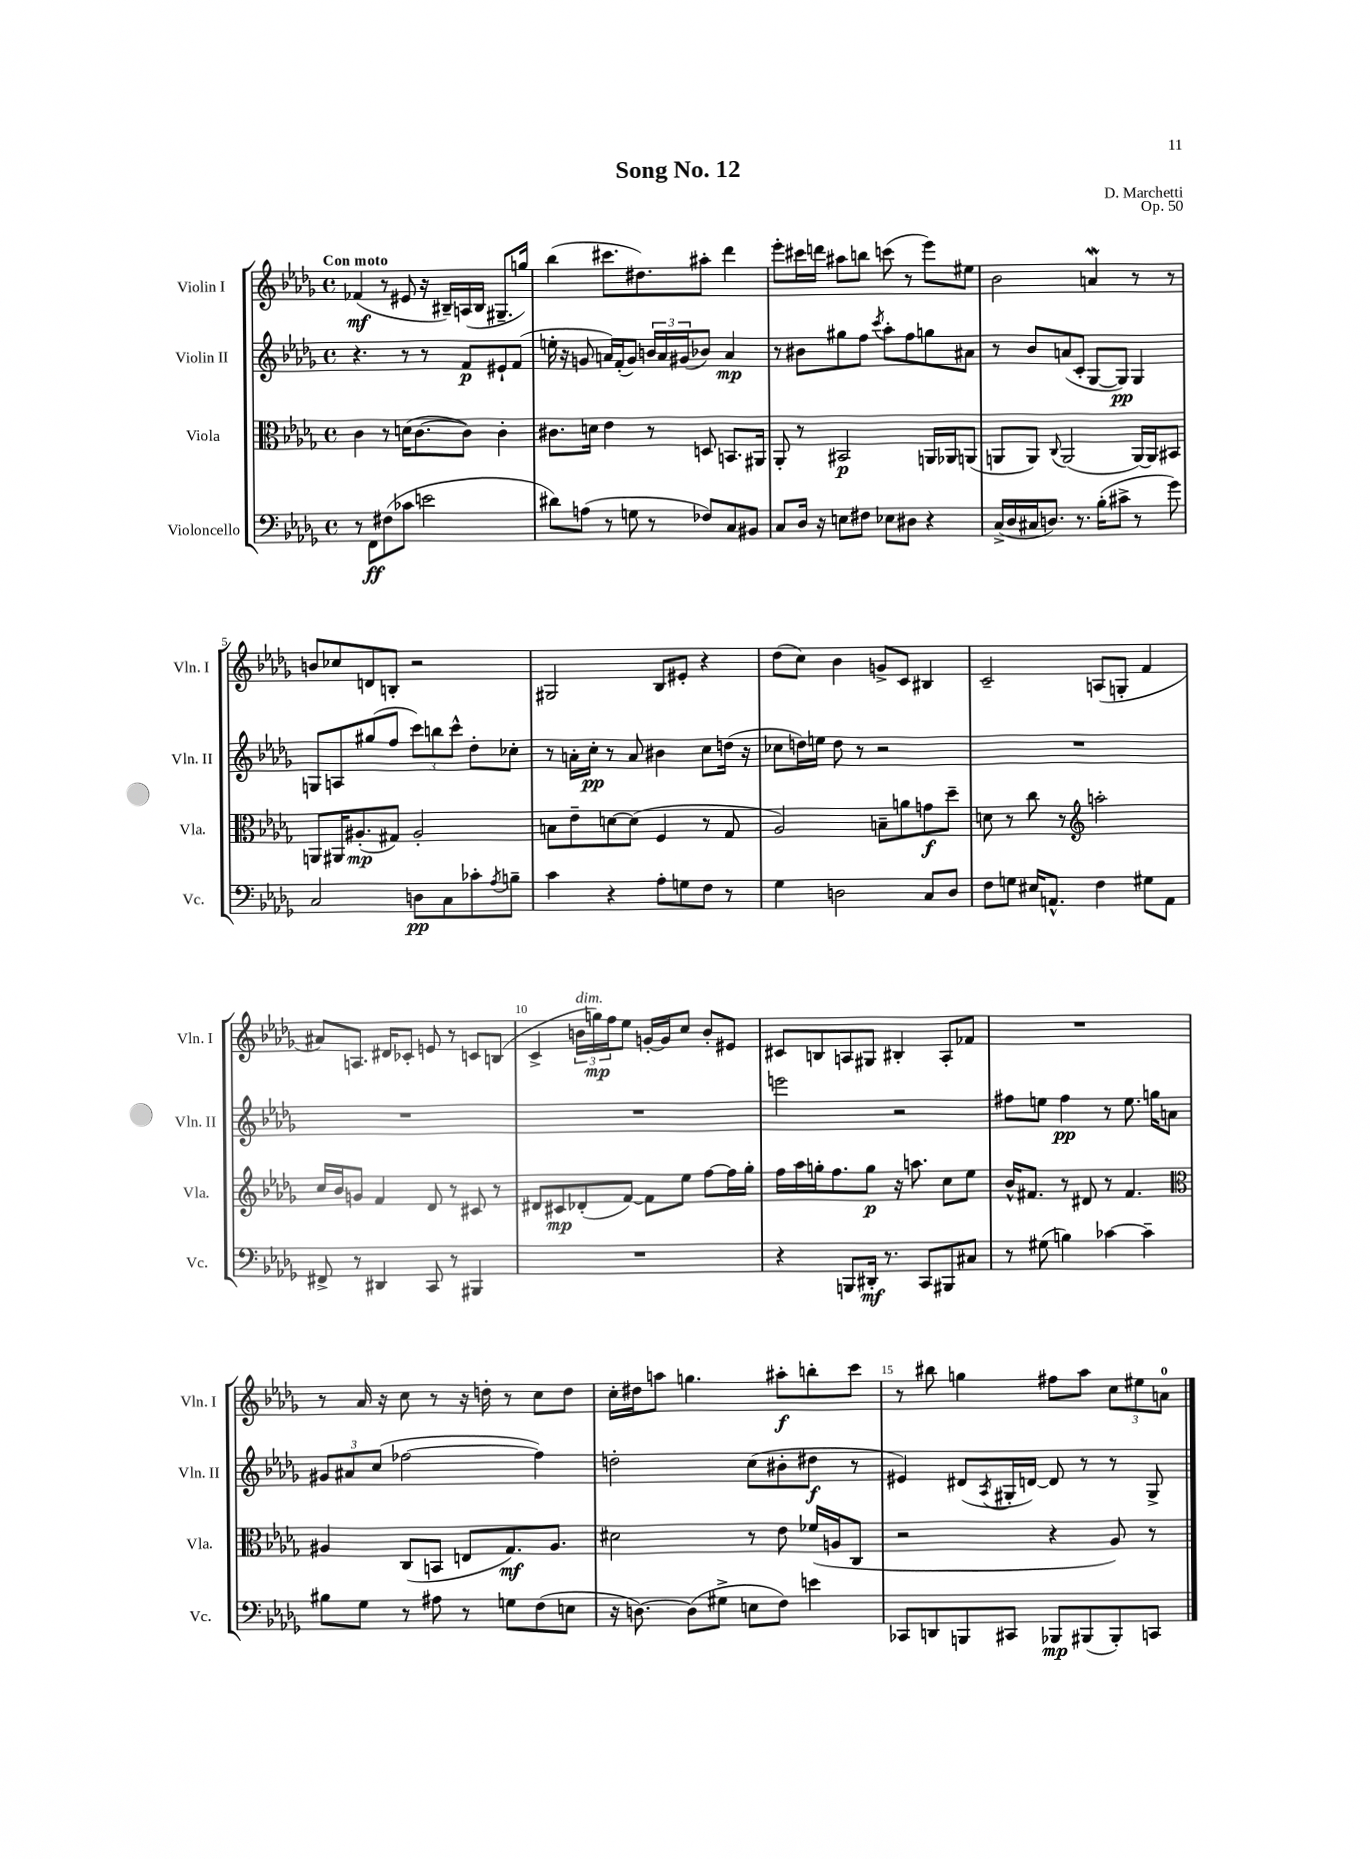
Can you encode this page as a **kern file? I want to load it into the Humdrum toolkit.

**kern	**dynam	**kern	**dynam	**kern	**dynam	**kern	**dynam
*part4	*part4	*part3	*part3	*part2	*part2	*part1	*part1
*staff4	*staff4	*staff3	*staff3	*staff2	*staff2	*staff1	*staff1
*I"Violoncello	*	*I"Viola	*	*I"Violin II	*	*I"Violin I	*
*I'Vc.	*	*I'Vla.	*	*I'Vln. II	*	*I'Vln. I	*
*clefF4	*	*clefC3	*	*clefG2	*	*clefG2	*
*k[b-e-a-d-g-]	*	*k[b-e-a-d-g-]	*	*k[b-e-a-d-g-]	*	*k[b-e-a-d-g-]	*
*M4/4	*	*M4/4	*	*M4/4	*	*M4/4	*
*met(c)	*	*met(c)	*	*met(c)	*	*met(c)	*
=1	=1	=1	=1	=1	=1	=1	=1
!	!	!	!	!	!	!LO:TX:a:B:t=Con moto	!
8r	.	4c\	.	4.r	.	(4f-X/	mf
8FF\L	ff	.	.	.	.	.	.
(8F#X\	.	8r	.	.	.	8r	.
8c-X\J	.	(16dn\KL	.	8r	.	8e#X/	.
.	.	[8.c\	.	.	.	.	.
2en\	.	.	.	8r	.	16r	.
.	.	.	.	.	.	16B#X~/LL)	.
.	.	8c\J])	.	8f/L	p	(16An/	.
.	.	.	.	.	.	16B#/JJ	.
.	.	4c'\	.	8e#X`/	.	8.G#X~/L	.
.	.	.	.	(8f/J	.	.	.
.	.	.	.	.	.	16ggn/Jk)	.
=2	=2	=2	=2	=2	=2	=2	=2
8d#X\L)	.	8.c#X\L	.	16een'\	.	(4bb-\	.
.	.	.	.	16r	.	.	.
(8An\J	.	.	.	8gn/	.	.	.
.	.	16dn\Jk	.	.	.	.	.
8r	.	4e-\	.	16an/LL)	.	8.ccc#X\L	.
.	.	.	.	(16f'/J	.	.	.
8Gn\	.	.	.	8g/J)	.	.	.
.	.	.	.	.	.	8.dd#X\)	.
8r	.	8r	.	24bn/LL	.	.	.
.	.	.	.	24a/	.	.	.
.	.	.	.	(24g#X/J	.	.	.
8F-X/L)	.	8Dn/	.	8b-X/J)	.	8aa#X'\J	.
8C/	.	8.BBn/L	.	4a/	mp	4ddd-\	.
8BB#X/J	.	.	.	.	.	.	.
.	.	16AA#X/Jk	.	.	.	.	.
=3	=3	=3	=3	=3	=3	=3	=3
8C/L	.	8AA-'/	.	8r	.	8eee-'\L	.
16D-/Jk	.	8r	.	8b#X\L	.	16ccc#X\L	.
16r	.	.	.	.	.	16dddn\JJ	.
8En\L	.	2BB#X/	p	8gg#X\	.	8aa#X\L	.
8F#X\J	.	.	.	8ff\J	.	8bbn\J	.
.	.	.	.	8qccc/	.	.	.
8E-X\L	.	.	.	8aa-'\L	.	(8cccn\	.
8D#X\J	.	.	.	8ff\	.	8r	.
4r	.	16AAn/LL	.	8ggn\	.	8eee-\L)	.
.	.	16AA-X/J	.	.	.	.	.
.	.	(8AAn/J	.	8a#X\J	.	8ee#X\J	.
=4	=4	=4	=4	=4	=4	=4	=4
(16C^/LL	.	8AAn/L	.	8r	.	2b-\	.
16D-/	.	.	.	.	.	.	.
16C#X/J	.	8AA/J)	.	8b-/L	.	.	.
8.Dn/J)	.	.	.	.	.	.	.
.	.	8qqC/	.	.	.	.	.
.	.	(2AA/	.	(8an/	.	.	.
8.r	.	.	.	8c'/J	.	.	.
.	.	.	.	[8G-/L	.	4anW/	.
(16B-'\KL	.	.	.	.	.	.	.
8c#X^\J	.	.	.	8G-/J])	pp	.	.
8r	.	[16AA/LL)	.	4G-/	.	8r	.
.	.	16AA/J]	.	.	.	.	.
8g-\)	.	8BB#X/J	.	.	.	8r	.
!!LO:LB:g=z
=5	=5	=5	=5	=5	=5	=5	=5
2C/	.	8AAn/L	.	8Gn/L	.	8bn/L	.
.	.	16AA#X/K	.	8An/	.	8cc-X/	.
.	.	(8.A#X'/	mp	.	.	.	.
.	.	.	.	(8gg#X/	.	8dn/	.
.	.	8G#X/J)	.	8ff/J	.	8Bn'/J	.
8Dn\L	pp	2A#'/	.	12ccc\L)	.	2r	.
.	.	.	.	12bbn\	.	.	.
8C\	.	.	.	.	.	.	.
.	.	.	.	12ccc^^\J	.	.	.
8c-X'\	.	.	.	8dd-'\L	.	.	.
8qA-/	.	.	.	.	.	.	.
8Bn~\J	.	.	.	8cc-X'\J	.	.	.
=6	=6	=6	=6	=6	=6	=6	=6
4c\	.	8Bn\L	.	8r	.	2G#X/	.
.	.	8e-~\	.	16an'\LL	.	.	.
.	.	.	.	16cc'\JJ	pp	.	.
4r	.	[8dn\	.	8r	.	.	.
.	.	(8d\J]	.	8a/	.	.	.
8A-'\L	.	4F/	.	4b#X\	.	8B-/L	.
8Gn\	.	.	.	.	.	8e#X'/J	.
8F\J	.	8r	.	8cc\L	.	4r	.
8r	.	8G-/	.	(16ddn\Jk	.	.	.
.	.	.	.	16r	.	.	.
=7	=7	=7	=7	=7	=7	=7	=7
4G-\	.	2A-/)	.	8cc-X\L	.	(8dd-\L	.
.	.	.	.	16ddn\L)	.	8cc\J)	.
.	.	.	.	16een\JJ	.	.	.
2Dn\	.	.	.	8dd\	.	4b-\	.
.	.	.	.	8r	.	.	.
.	.	8Bn~\L	.	2r	.	8gn^/L	.
.	.	8an\	.	.	.	8c/J	.
8C/L	.	8gn\	f	.	.	4B#X/	.
8D/J	.	8dd-~\J	.	.	.	.	.
=8	=8	=8	=8	=8	=8	=8	=8
8F\L	.	8dn\	.	1r	.	2c~/	.
8Gn\J	.	8r	.	.	.	.	.
16E#X/KL	.	8cc\	.	.	.	.	.
8.AAn^^/J	.	.	.	.	.	.	.
.	.	8r	.	.	.	.	.
*	*	*clefG2	*	*	*	*	*
4F\	.	2aan'\	.	.	.	(8An/L	.
.	.	.	.	.	.	8Gn'/J	.
8G#X\L	.	.	.	.	.	4f/	.
8AA\J	.	.	.	.	.	.	.
!!LO:LB:g=z
=9	=9	=9	=9	=9	=9	=9	=9
8FF#X^/	.	16cc/LL	.	1r	.	8a#X/L)	.
.	.	16b-/J	.	.	.	.	.
8r	.	8gn/J	.	.	.	8.An/J	.
4DD#X/	.	4f/	.	.	.	.	.
.	.	.	.	.	.	16d#X/KL	.
.	.	.	.	.	.	8c-X'/J	.
8CC/	.	8d-/	.	.	.	8en/	.
8r	.	8r	.	.	.	8r	.
4BBB#X/	.	8c#X/	.	.	.	8cn/L	.
.	.	8r	.	.	.	(8Bn/J	.
=10	=10	=10	=10	=10	=10	=10	=10
1r	.	8d#X/L	.	1r	.	4c^/	.
.	.	8c#X/	mp	.	.	.	.
!	!	!	!	!	!	!LO:TX:a:i:t=dim.	!
.	.	(8d-X'/	.	.	.	24bn\LL	.
.	.	.	.	.	.	24ggn\)	mp
.	.	.	.	.	.	24ff\J	.
.	.	[8f/J)	.	.	.	8ee-\J	.
.	.	8f\L]	.	.	.	[16gn'/LL	.
.	.	.	.	.	.	16g/J]	.
.	.	8ee-\J	.	.	.	8cc/J	.
.	.	[8ff\L	.	.	.	8b'/L	.
.	.	16ff\L]	.	.	.	8e#X/J	.
.	.	16gg-'\JJ	.	.	.	.	.
=11	=11	=11	=11	=11	=11	=11	=11
4r	.	16ff\LL	.	2eeen\	.	8c#X/L	.
.	.	16aa-\	.	.	.	.	.
.	.	16ggn'\J	.	.	.	8Bn/	.
.	.	8.ff\	.	.	.	.	.
8BBBn/L	.	.	.	.	.	8An/	.
16DD#X'/Jk	mf	8gg\J	p	.	.	8G#X/J	.
8.r	.	.	.	.	.	.	.
.	.	16r	.	2r	.	4B#X'/	.
.	.	8.aan\	.	.	.	.	.
8CC/L	.	.	.	.	.	.	.
8BBB#X/	.	8cc\L	.	.	.	8A'/L	.
8C#X/J	.	8ee-\J	.	.	.	8f-X/J	.
=12	=12	=12	=12	=12	=12	=12	=12
8r	.	16b-^^/KL	.	8ff#X\L	.	1r	.
.	.	8.f#X/J	.	.	.	.	.
(8G#X\	.	.	.	8een\J	.	.	.
4Bn\)	.	8r	.	4ff#\	pp	.	.
.	.	8d#X/	.	.	.	.	.
[4c-X\	.	8r	.	8r	.	.	.
.	.	4.f#/	.	8.ee\	.	.	.
4c-~\]	.	.	.	.	.	.	.
.	.	.	.	16ggn\KL	.	.	.
.	.	.	.	8an\J	.	.	.
!!LO:LB:g=z
=13	=13	=13	=13	=13	=13	=13	=13
*	*	*clefC3	*	*	*	*	*
8B#X\L	.	4A#X/	.	12g#X/L	.	8r	.
.	.	.	.	12a#X/	.	.	.
8G-\J	.	.	.	.	.	16a-/	.
.	.	.	.	(12cc/J	.	.	.
.	.	.	.	.	.	16r	.
8r	.	(8C/L	.	[2ff-X\	.	8cc\	.
8A#X\	.	8BBn/J	.	.	.	8r	.
8r	.	8En/L	.	.	.	16r	.
.	.	.	.	.	.	16ddn'\	.
8Gn\L	.	8.G-/)	mf	.	.	8r	.
(8F\	.	.	.	4ff-\])	.	8cc\L	.
.	.	8.A#/J	.	.	.	.	.
8En\J	.	.	.	.	.	8dd\J	.
=14	=14	=14	=14	=14	=14	=14	=14
16r	.	2d#X\	.	2ddn'\	.	16cc'\LL	.
[8.Dn\)	.	.	.	.	.	16dd#X\J	.
.	.	.	.	.	.	8aan\J	.
(8D\L]	.	.	.	.	.	4.ggn\	.
8G#X^\J	.	.	.	.	.	.	.
8En\L	.	8r	.	(8cc\L	.	.	.
8F\J)	.	8e-\	.	8b#X'\	.	8aa#X'\L	f
4en\	.	(16f-X/LL	.	8dd#X\J	f	8bbn'\	.
.	.	16An/J	.	.	.	.	.
.	.	8C/J	.	8r	.	8ccc\J	.
=15	=15	=15	=15	=15	=15	=15	=15
8CC-X/L	.	2r	.	4e#X/)	.	8r	.
8DDn/	.	.	.	.	.	8bb#X\	.
8BBBn/	.	.	.	(8d#X/L	.	4ggn\	.
.	.	.	.	8qA-/	.	.	.
8CC#X/J	.	.	.	16G#X'/L	.	.	.
.	.	.	.	[16dn/JJ)	.	.	.
8BBB-X/L	mp	4r	.	8d/]	.	8ff#X\L	.
(8BBB#X/	.	.	.	8r	.	8aa-\J	.
8BBB#'/)	.	8A-/)	.	8r	.	12cc\L	.
.	.	.	.	.	.	12ee#X\	.
8CCn/J	.	8r	.	8G#^/	.	.	.
.	.	.	.	.	.	12an\J	.
==	==	==	==	==	==	==	==
*-	*-	*-	*-	*-	*-	*-	*-
